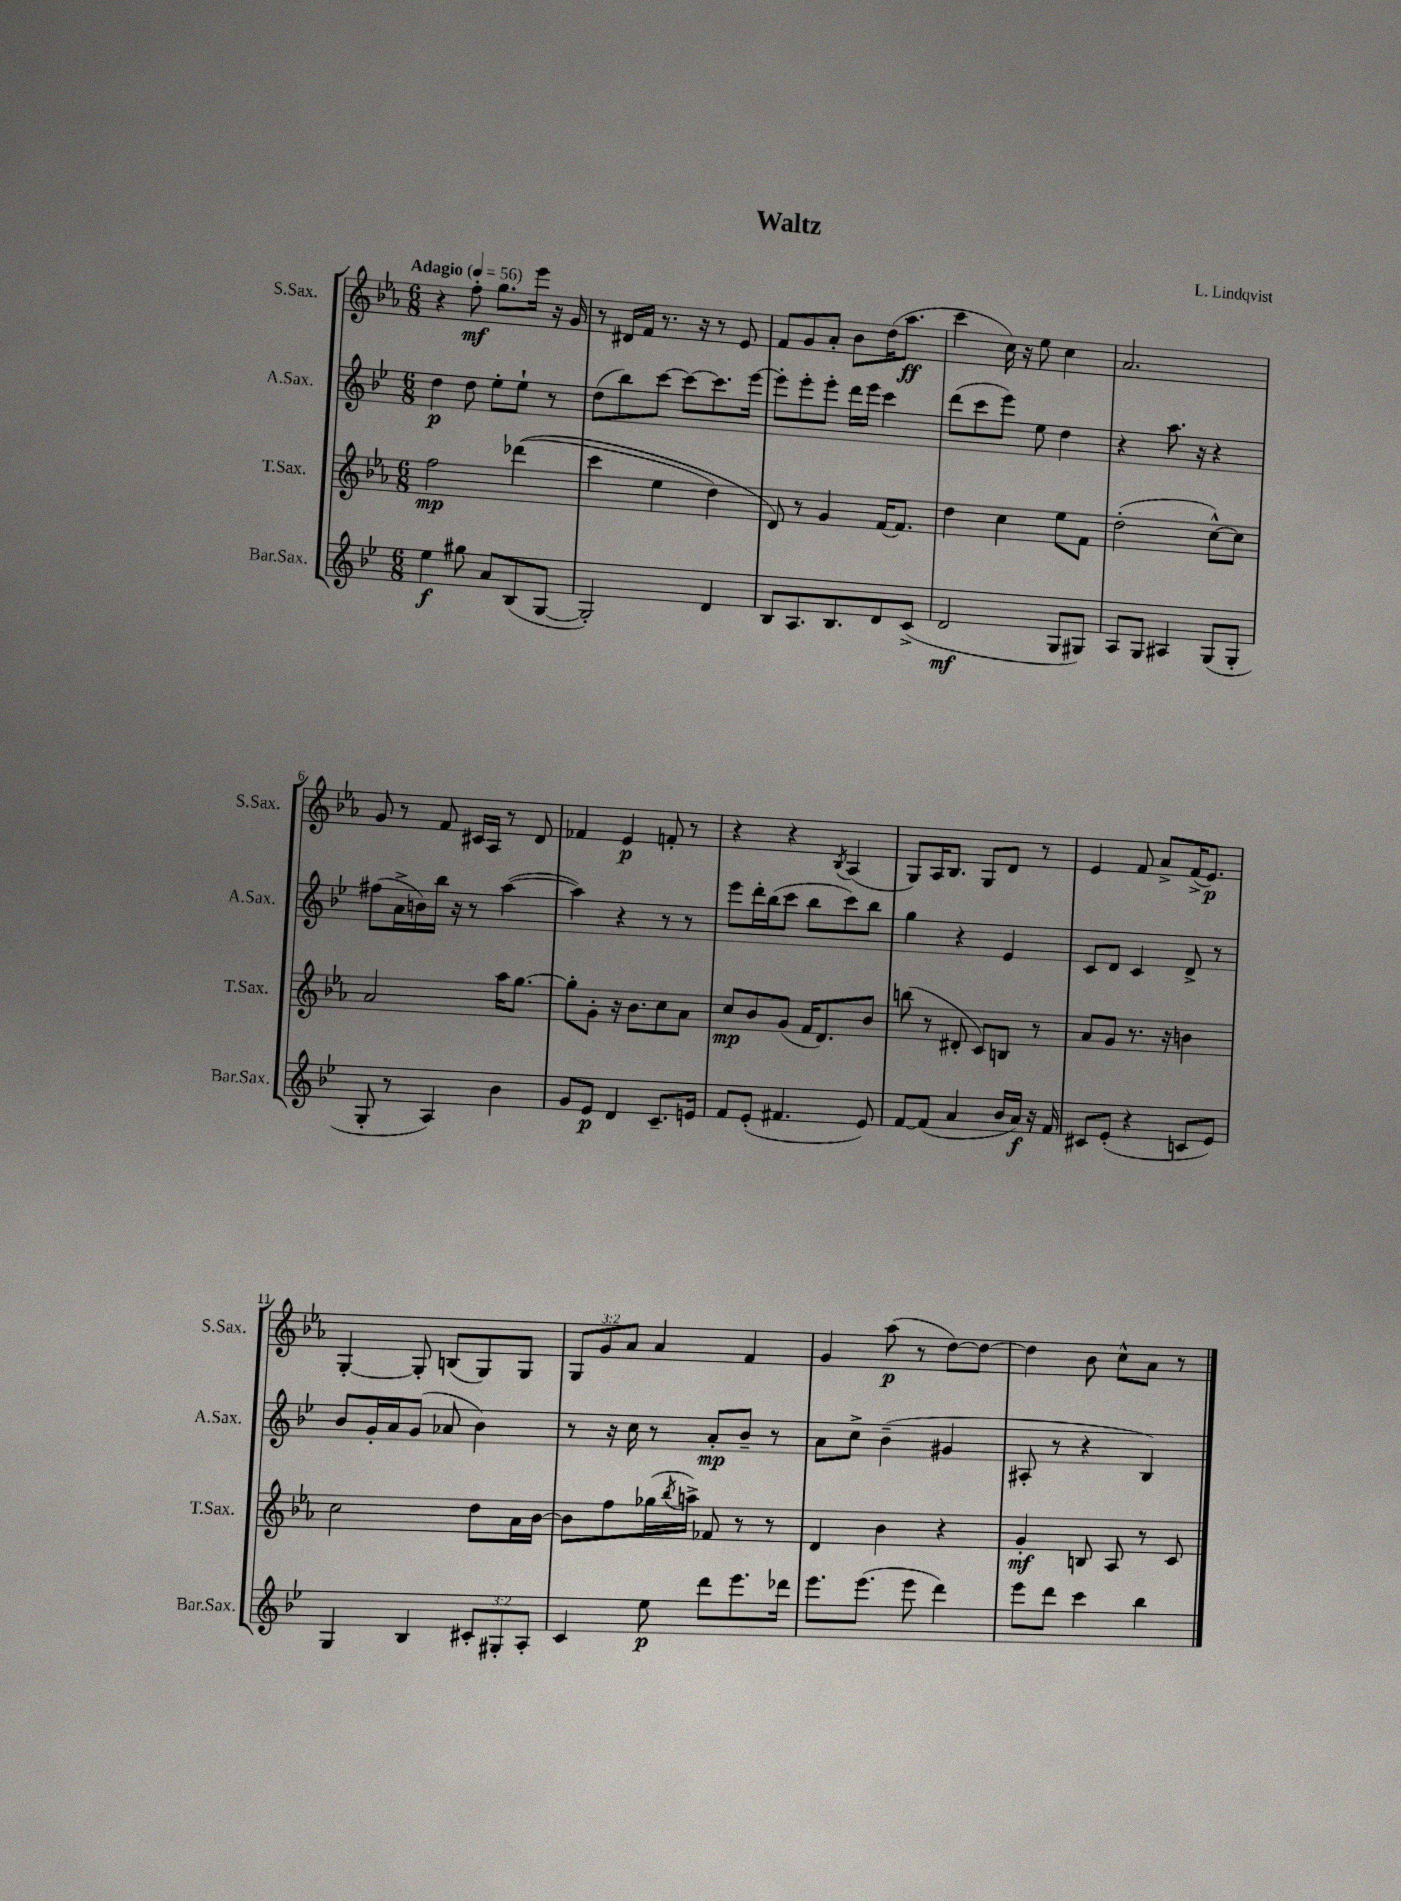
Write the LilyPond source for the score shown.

\header { title = "Waltz" composer = "L. Lindqvist" }
<<
\new StaffGroup <<
\new Staff = "s0" \with { instrumentName = "S.Sax." shortInstrumentName = "S.Sax." } {
    \clef treble \key ees \major \numericTimeSignature \time 6/8 \override Staff.TupletNumber.text = #tuplet-number::calc-fraction-text \tempo "Adagio" 4 = 56
    r4 f''8-.\mf g''8. ees'''16 r16 g'16 |
    r8 dis'16 f'16 r8. r16 r8 ees'8 |
    f'8 g'8 aes'8-. bes'8 d''16( aes''8.\ff |
    c'''4 c''16) r16 ees''8 c''4 |
    aes'2. |
    g'8 r8 f'8 cis'16 aes16 r8 d'8 |
    fes'4 ees'4\p f'8-. r8 |
    r4 r4 \acciaccatura { bes8 } aes4( |
    g8) aes16 bes8. g8 d'8 r8 |
    ees'4 f'8 aes'8-> f'16->( ees'8.\p) |
    g4~-. g8-. b8( g8) g8 |
    \tuplet 3/2 { g8 g'8 aes'8 } aes'4 f'4 |
    g'4 aes''8\p( r8 d''8~) d''8~ |
    d''4 bes'8 c''8-^ aes'8 r8 \bar "|." |
}
\new Staff = "s1" \with { instrumentName = "A.Sax." shortInstrumentName = "A.Sax." } {
    \clef treble \key bes \major \numericTimeSignature \time 6/8
    d''4\p d''8 ees''8-. ees''8-! r8 |
    d''8( bes''8) c'''8~ c'''8~ c'''8. ees'''16~ |
    ees'''8-. ees'''8-. ees'''8-. d'''16 ees'''16 c'''4 |
    d'''8( c'''8 ees'''8) ees''8 d''4 |
    r4 a''8. r16 r4 |
    fis''8( a'16-> b'16) bes''16 r16 r8 a''4~( |
    a''4) r4 r8 r8 |
    ees'''8 d'''16-. bes''16( c'''8 bes''8 c'''8) bes''8 |
    g''4 r4 ees'4 |
    c'8 d'8 c'4 d'8-> r8 |
    bes'8 g'16-. a'16 g'8( aes'8 bes'4) |
    r8 r16 c''16 r8 a'8-.\mp bes'8-- r8 |
    a'8 c''8-> bes'4--( gis'4 |
    ais8-. r8 r4 bes4) \bar "|." |
}
\new Staff = "s2" \with { instrumentName = "T.Sax." shortInstrumentName = "T.Sax." } {
    \clef treble \key ees \major \numericTimeSignature \time 6/8
    f''2\mp des'''4(\( |
    c'''4 ees''4 d''4) |
    d'8\) r8 g'4 f'16~ f'8. |
    d''4 c''4 ees''8 f'8 |
    d''2-.( c''8~-^) c''8 |
    aes'2 aes''16 g''8.~ |
    g''8-. g'8-. r16 bes'8. c''8 aes'8 |
    c''8\mp bes'8 g'8( f'16 d'8.) bes'8 |
    b''8( r8 dis'8-. c'8) b8 r8 |
    aes'8 g'8 r8. r16 b'4 |
    c''2 d''8 aes'16 bes'16~ |
    bes'8 f''8 ges''16( \acciaccatura { bes''8 } a''16->) fes'8 r8 r8 |
    d'4 bes'4 r4 |
    g'4-.\mf b8 aes8 r8 c'8 \bar "|." |
}
\new Staff = "s3" \with { instrumentName = "Bar.Sax." shortInstrumentName = "Bar.Sax." } {
    \clef treble \key bes \major \numericTimeSignature \time 6/8 \override Staff.TupletNumber.text = #tuplet-number::calc-fraction-text
    ees''4\f gis''8 a'8 bes8( g8~ |
    g2-.) d'4 |
    bes8 a8. bes8. d'8 c'8->( |
    d'2\mf g8 gis8) |
    a8 g8 ais4 g8( g8-. |
    g8-. r8 a4) bes'4 |
    g'8 ees'8\p d'4 c'8.-- e'16 |
    f'8 ees'8-.( fis'4. ees'8) |
    f'8~ f'8( a'4 bes'16 a'16\f) r16 f'16 |
    cis'8 ees'8-.( r4 c'8 ees'8) |
    g4 bes4 \tuplet 3/2 { cis'8-. gis8-. a8-. } |
    c'4 ees''8\p d'''8 ees'''8. des'''16 |
    ees'''8. ees'''8.( ees'''8 d'''4) |
    ees'''8 d'''8 c'''4 bes''4 \bar "|." |
}
>>
>>
